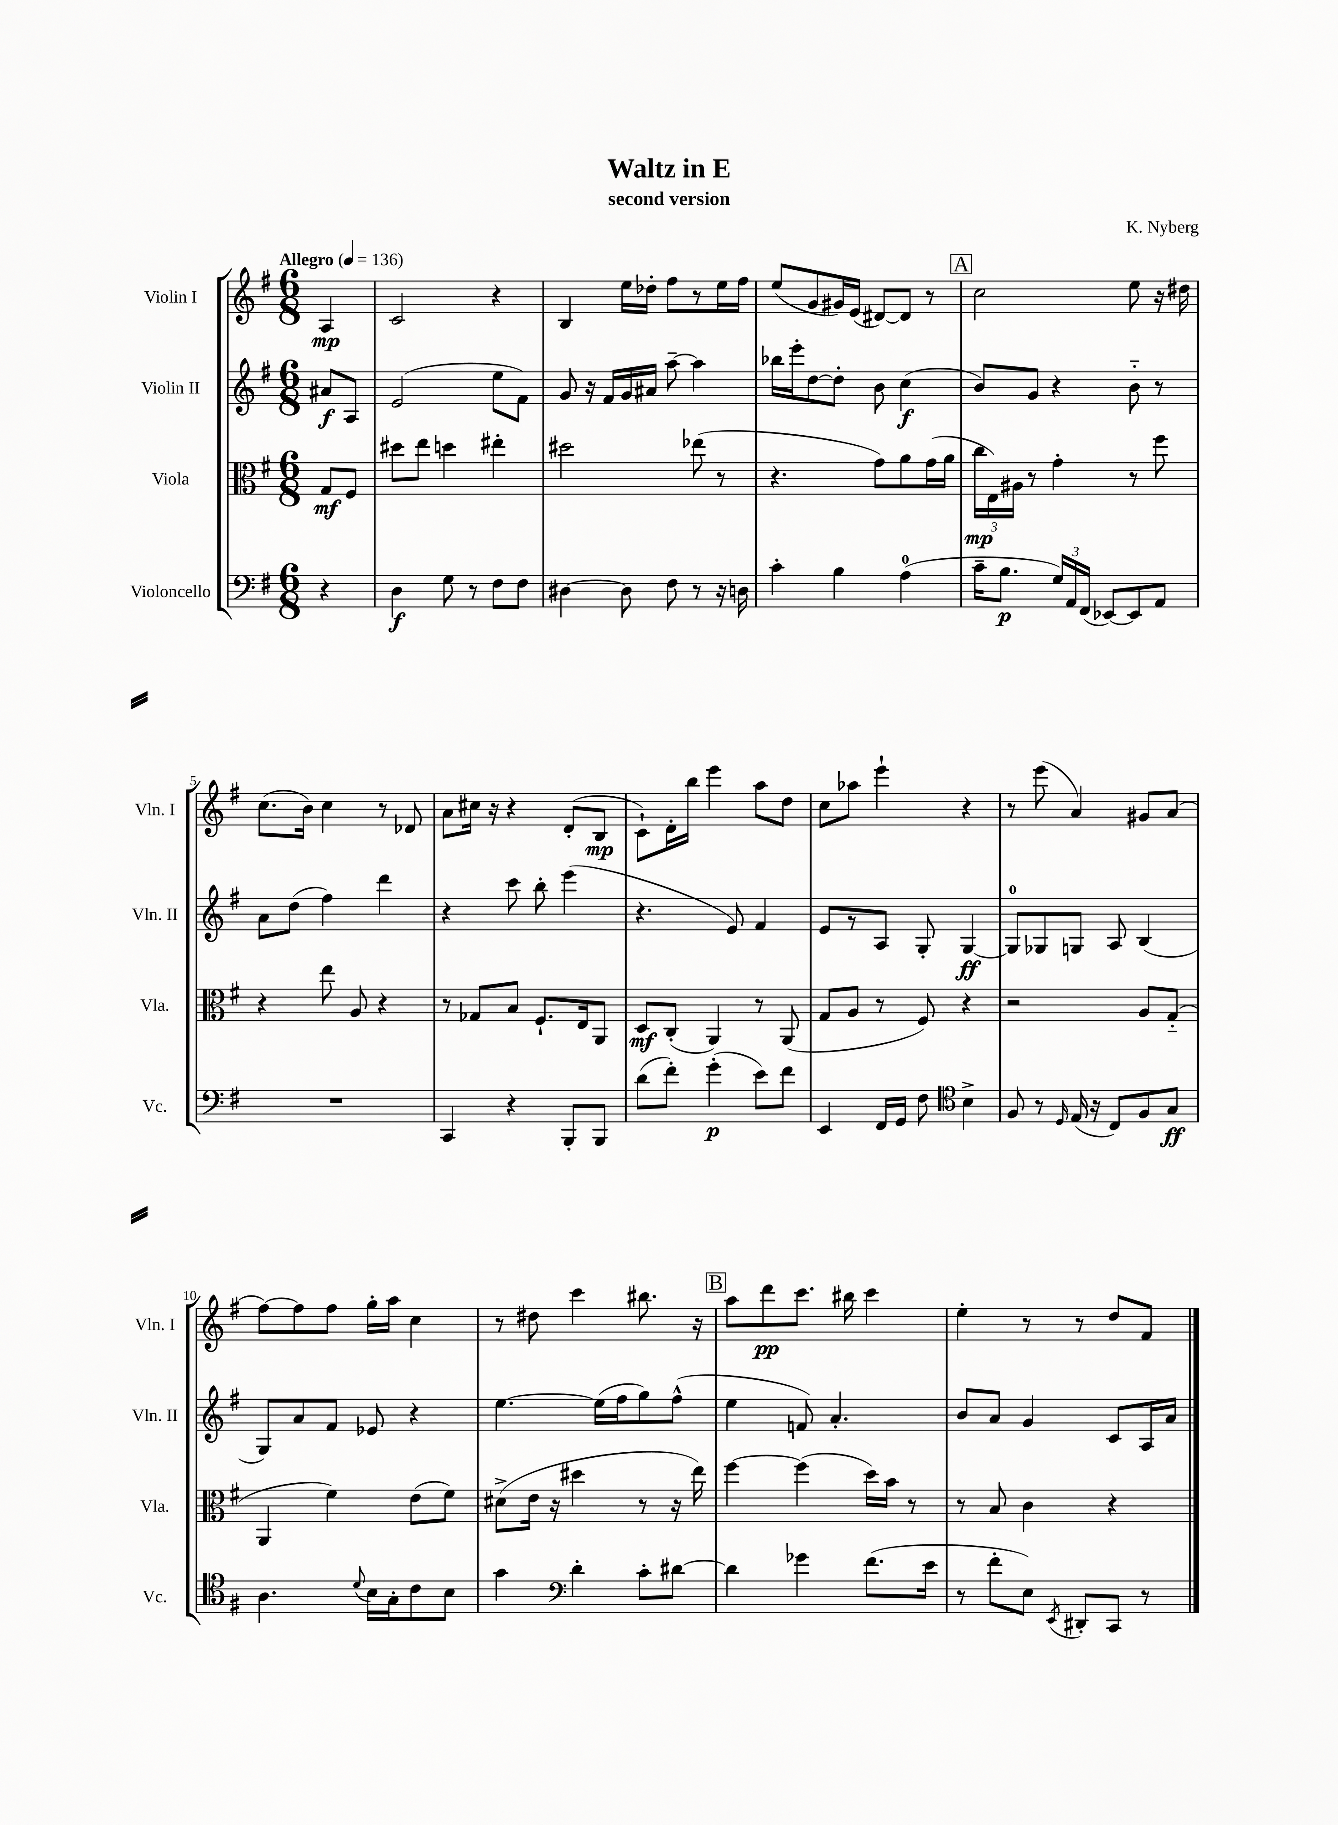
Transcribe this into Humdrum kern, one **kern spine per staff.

**kern	**kern	**kern	**kern
*staff4	*staff3	*staff2	*staff1
*clefF4	*clefC3	*clefG2	*clefG2
*k[f#]	*k[f#]	*k[f#]	*k[f#]
*M6/8	*M6/8	*M6/8	*M6/8
*MM136	*MM136	*MM136	*MM136
4r	8G/L	8a#/L	4A/
.	8F#/J	8A/J	.
=	=	=	=
4D\	8dd#\L	(2e/	2c/
.	8ee\J	.	.
8G\	4dd\	.	.
8r	.	.	.
8F#\L	4ee#'\	8ee\L	4r
8F#\J	.	8f#\J)	.
=	=	=	=
[4D#\	2dd#\	8g/	4B/
.	.	16r	.
.	.	16f#/LL	.
8D#\]	.	16g/	16ee\LL
.	.	16a#/JJ	16dd-'\JJ
8F#\	.	[8aa~\	8ff#\L
8r	(8ee-\	4aa\]	8r
16r	8r	.	16ee\L
16D\	.	.	16ff#\JJ
=	=	=	=
4c'\	4.r	16bb-\LL	(8ee/L
.	.	16eee'\J	.
.	.	[8dd\	8g/
4B\	.	8dd'\]J	16g#/L)
.	.	.	(16e/JJ
.	8g\L)	8b\	[8d#/L)
(4A\	8a\	(4cc\	8d#/]J
.	(16g\L	.	8r
.	16a\JJ	.	.
=	=	=	=
16c~\LK	24cc\LL	8b/L)	2cc\
.	24E\)	.	.
8.B\J	.	.	.
.	24A#\JJ	.	.
.	8r	8g/J	.
24G/LL)	4g'\	4r	.
24AA/	.	.	.
(24FF#/JJ	.	.	.
[8EE-/L)	.	.	.
8EE-/]	8r	8b'~\	8ee\
8AA/J	8ff#\	8r	16r
.	.	.	16dd#\
=	=	=	=
2.r	4r	8a\L	(8.cc\L
.	.	(8dd\J	.
.	.	.	16b\Jk)
.	8ee\	4ff#\)	4cc\
.	8A/	.	.
.	4r	4ddd\	8r
.	.	.	8d-/
=	=	=	=
4CC/	8r	4r	8a\L
.	8G-/L	.	16cc#\Jk
.	.	.	16r
4r	8B/J	8ccc\	4r
.	8.F#`/L	8bb'\	.
8BBB'/L	.	(4eee\	(8d'/L
.	16E/k	.	.
8BBB/J	8AA/J	.	8B/J
=	=	=	=
(8d\L	8D/L	4.r	8c`\L)
8f#'\J)	(8C'/J	.	16d'\L
.	.	.	16bb\JJ
(4g'\	4AA/)	.	4eee\
.	.	8e/)	.
8e\L)	8r	4f#/	8aa\L
8f#\J	(8AA/	.	8dd\J
=	=	=	=
4EE/	8G/L	8e/L	8cc\L
.	8A/J	8r	8aa-\J
16FF#/LL	8r	8A/J	4eee`\
16GG/JJ	.	.	.
8F#\	8F#/)	8G'/	.
*clefC4	*	*	*
4B^\	4r	[4G/	4r
=	=	=	=
8F#/	2r	8G/]L	8r
8r	.	8G-/	(8eee\
16qqD/	.	.	.
(16E/	.	8G/J	4a/)
16r	.	.	.
8C/L)	.	8A/	.
8F#/	8A/L	(4B/	8g#/L
8G/J	(8G'~/J	.	(8a/J
=	=	=	=
4.A\	4AA/	8G/L)	[8ff#\L)
.	.	8a/	8ff#\]
.	4f#\)	8f#/J	8ff#\J
8qqd/	.	.	.
16B\LL	.	8e-/	16gg'\LL
16G'\J	.	.	16aa\JJ
8c\	(8e\L	4r	4cc\
8B\J	8f#\J)	.	.
=	=	=	=
4g\	(8d#^\L	[4.ee\	8r
.	16e\Jk	.	8dd#\
.	16r	.	.
*clefF4	*	*	*
4d'\	4dd#\	.	4ccc\
.	.	(16ee\]LL	.
.	.	16ff#\J	.
8c'\L	8r	8gg\)	8.bb#\
[8d#\J	16r	(8ff#^^\J	.
.	16ee\)	.	16r
=	=	=	=
4d#\]	[4ff#\	4ee\	8aa\L
.	.	.	8ddd\
4g-\	(4ff#\]	8f/)	8.ccc\J
.	.	4.a'/	.
.	.	.	16bb#\
(8.f#\L	16dd\LL)	.	4ccc\
.	16b\JJ	.	.
.	8r	.	.
16e\Jk	.	.	.
=	=	=	=
8r	8r	8b/L	4ee'\
8f#'\L	8B/	8a/J	.
8E\J)	4c\	4g/	8r
8qEE/	.	.	.
8DD#'/L	.	.	8r
8CC/J	4r	8c/L	8dd/L
8r	.	16A/L	8f#/J
.	.	16a/JJ	.
==	==	==	==
*-	*-	*-	*-
